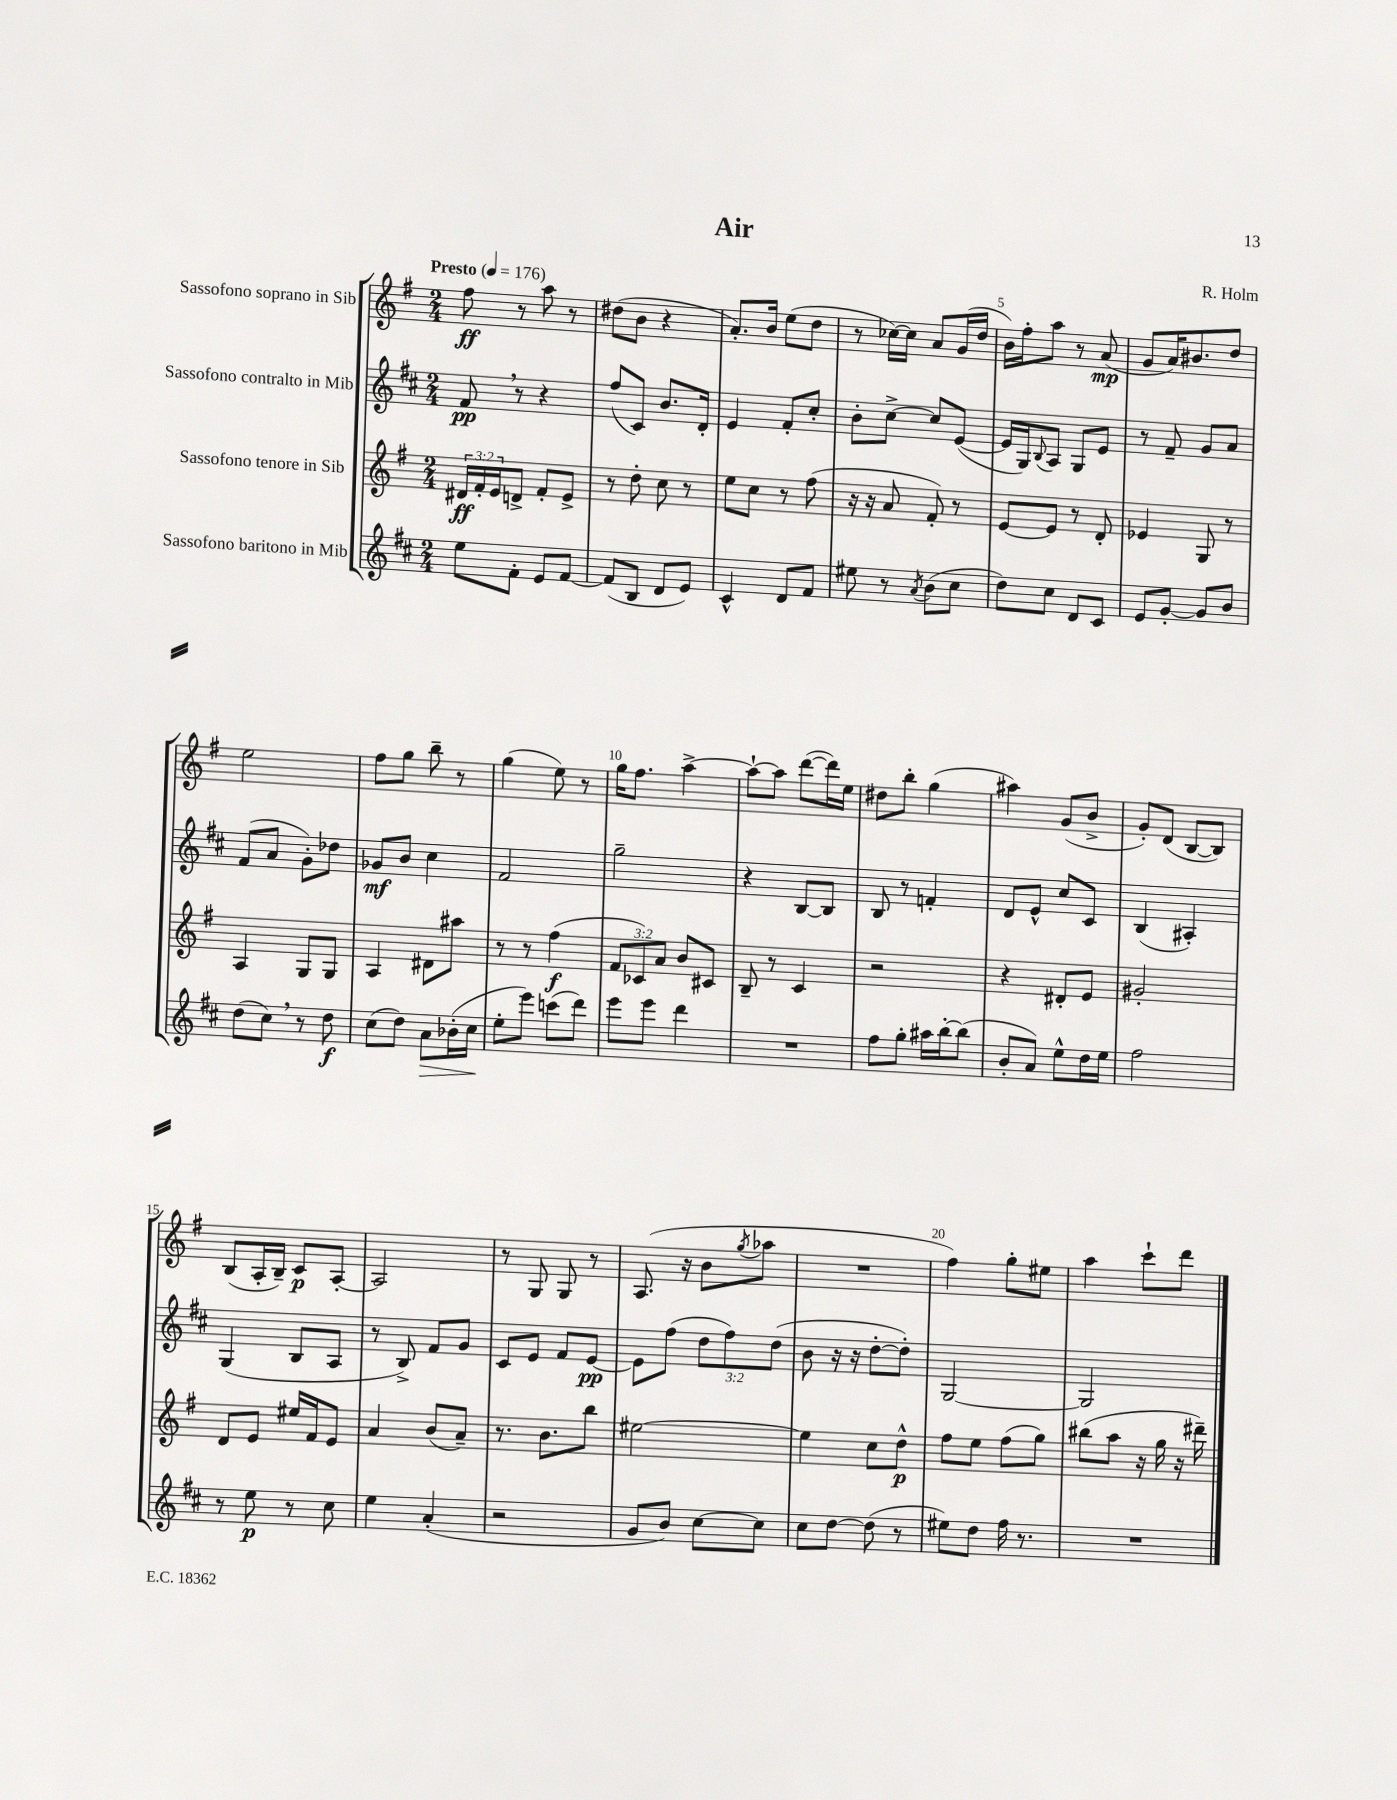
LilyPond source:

\header { title = "Air" composer = "R. Holm" }
<<
\new StaffGroup <<
\new Staff = "s0" \with { instrumentName = "Sassofono soprano in Sib" } {
    \clef treble \key g \major \numericTimeSignature \time 2/4 \tempo "Presto" 4 = 176
    fis''8\ff r8 a''8 r8 |
    dis''8( b'8 r4 |
    a'8.-.) b'16 e''8( d''8 |
    r8 ces''16~) ces''16 a'8 g'16( d''16 |
    b'16) fis''16-. a''8 r8 a'8\mp( |
    g'8 a'16) bis'8. d''8 |
    e''2 |
    fis''8 g''8 b''8-- r8 |
    g''4( e''8) r8 |
    g''16 fis''8. a''4~-> |
    a''8~-! a''8 d'''8~( d'''16) e''16 |
    dis''8 b''8-. g''4( |
    ais''4) g'8( b'8-> |
    g'8-.) d'8( b8~ b8) |
    b8( a16-. b16--) c'8\p a8~-. |
    a2 |
    r8 g8 g8 r8 |
    a8.( r16 b'8 \acciaccatura { g''8 } aes''8 |
    R2 |
    fis''4) g''8-. eis''8 |
    a''4 c'''8-! d'''8 \bar "|." |
}
\new Staff = "s1" \with { instrumentName = "Sassofono contralto in Mib" } {
    \clef treble \key d \major \numericTimeSignature \time 2/4 \override Staff.TupletNumber.text = #tuplet-number::calc-fraction-text
    fis'8\pp \breathe r8 r4 |
    fis''8( cis'8) b'8. d'16-. |
    e'4 fis'8-. cis''8-. |
    b'8-. cis''8~-> cis''8 e'8~( |
    e'16 g16) \appoggiatura { b8 } a8 g8 e'8 |
    r8 fis'8-- g'8 a'8 |
    fis'8( a'8 g'8-.) des''8 |
    ges'8\mf b'8 cis''4 |
    fis'2 |
    g''2-- |
    r4 b8~ b8 |
    b8 r8 f'4-. |
    d'8 e'8-^ cis''8 cis'8 |
    b4( ais4-.) |
    g4( b8 a8 |
    r8 b8->) fis'8 g'8 |
    cis'8 e'8 fis'8 e'8~\pp |
    e'8 fis''8( \tuplet 3/2 { d''8 fis''8) d''8( } |
    b'8 r16 r16 d''8~-. d''8-.) |
    g2~ |
    g2 \bar "|." |
}
\new Staff = "s2" \with { instrumentName = "Sassofono tenore in Sib" } {
    \clef treble \key g \major \numericTimeSignature \time 2/4 \override Staff.TupletNumber.text = #tuplet-number::calc-fraction-text
    \tuplet 3/2 { dis'16\ff fis'16-. e'16 } d'8-> fis'8-. e'8-> |
    r8 d''8-. c''8 r8 |
    e''8 c''8 r8 fis''8( |
    r16 r16 a'8 fis'8-.) r8 |
    e'8~ e'8 r8 d'8-. |
    ees'4 g8 r8 |
    a4 g8 g8 |
    a4 dis'8 ais''8 |
    r8 r8 fis''4\f( |
    \tuplet 3/2 { fis'8 ces'8) a'8 } b'8 cis'8 |
    b8-- r8 c'4 |
    r2 |
    r4 dis'8-. e'8 |
    gis'2-. |
    d'8 e'8 eis''16 fis'16 e'8 |
    a'4 b'8( a'8--) |
    r8. b'8. b''8 |
    eis''2~ |
    eis''4 c''8 d''8-^\p |
    fis''8 e''8 fis''8( g''8) |
    bis''8( a''8 r16 g''16 r16 dis'''16--) \bar "|." |
}
\new Staff = "s3" \with { instrumentName = "Sassofono baritono in Mib" } {
    \clef treble \key d \major \numericTimeSignature \time 2/4
    e''8 fis'8-. e'8 fis'8~ |
    fis'8( b8 d'8 e'8) |
    cis'4-^ d'8 fis'8 |
    eis''8 r8 \acciaccatura { a'8 } b'8( cis''8 |
    d''8) cis''8 d'8 cis'8 |
    e'8 g'8~-. g'8 b'8 |
    d''8( cis''8) \breathe r8 d''8\f |
    cis''8( d''8) a'8\> bes'16-.( cis''16\! |
    e''8-. e'''8) c'''8( d'''8) |
    e'''8 e'''8 d'''4 |
    R2 |
    fis''8 g''8-. ais''16 b''16~-. b''8( |
    b'8-. a'8) e''8-^ d''16 e''16 |
    fis''2 |
    r8 e''8\p r8 cis''8 |
    e''4 a'4-.( |
    r2 |
    g'8 b'8) cis''8~ cis''8 |
    cis''8 d''8~ d''8( r8 |
    eis''8) d''8 fis''16 r8. |
    R2 \bar "|." |
}
>>
>>
\layout { \context { \Score \override BarNumber.break-visibility = ##(#f #t #t) barNumberVisibility = #(every-nth-bar-number-visible 5) } }
